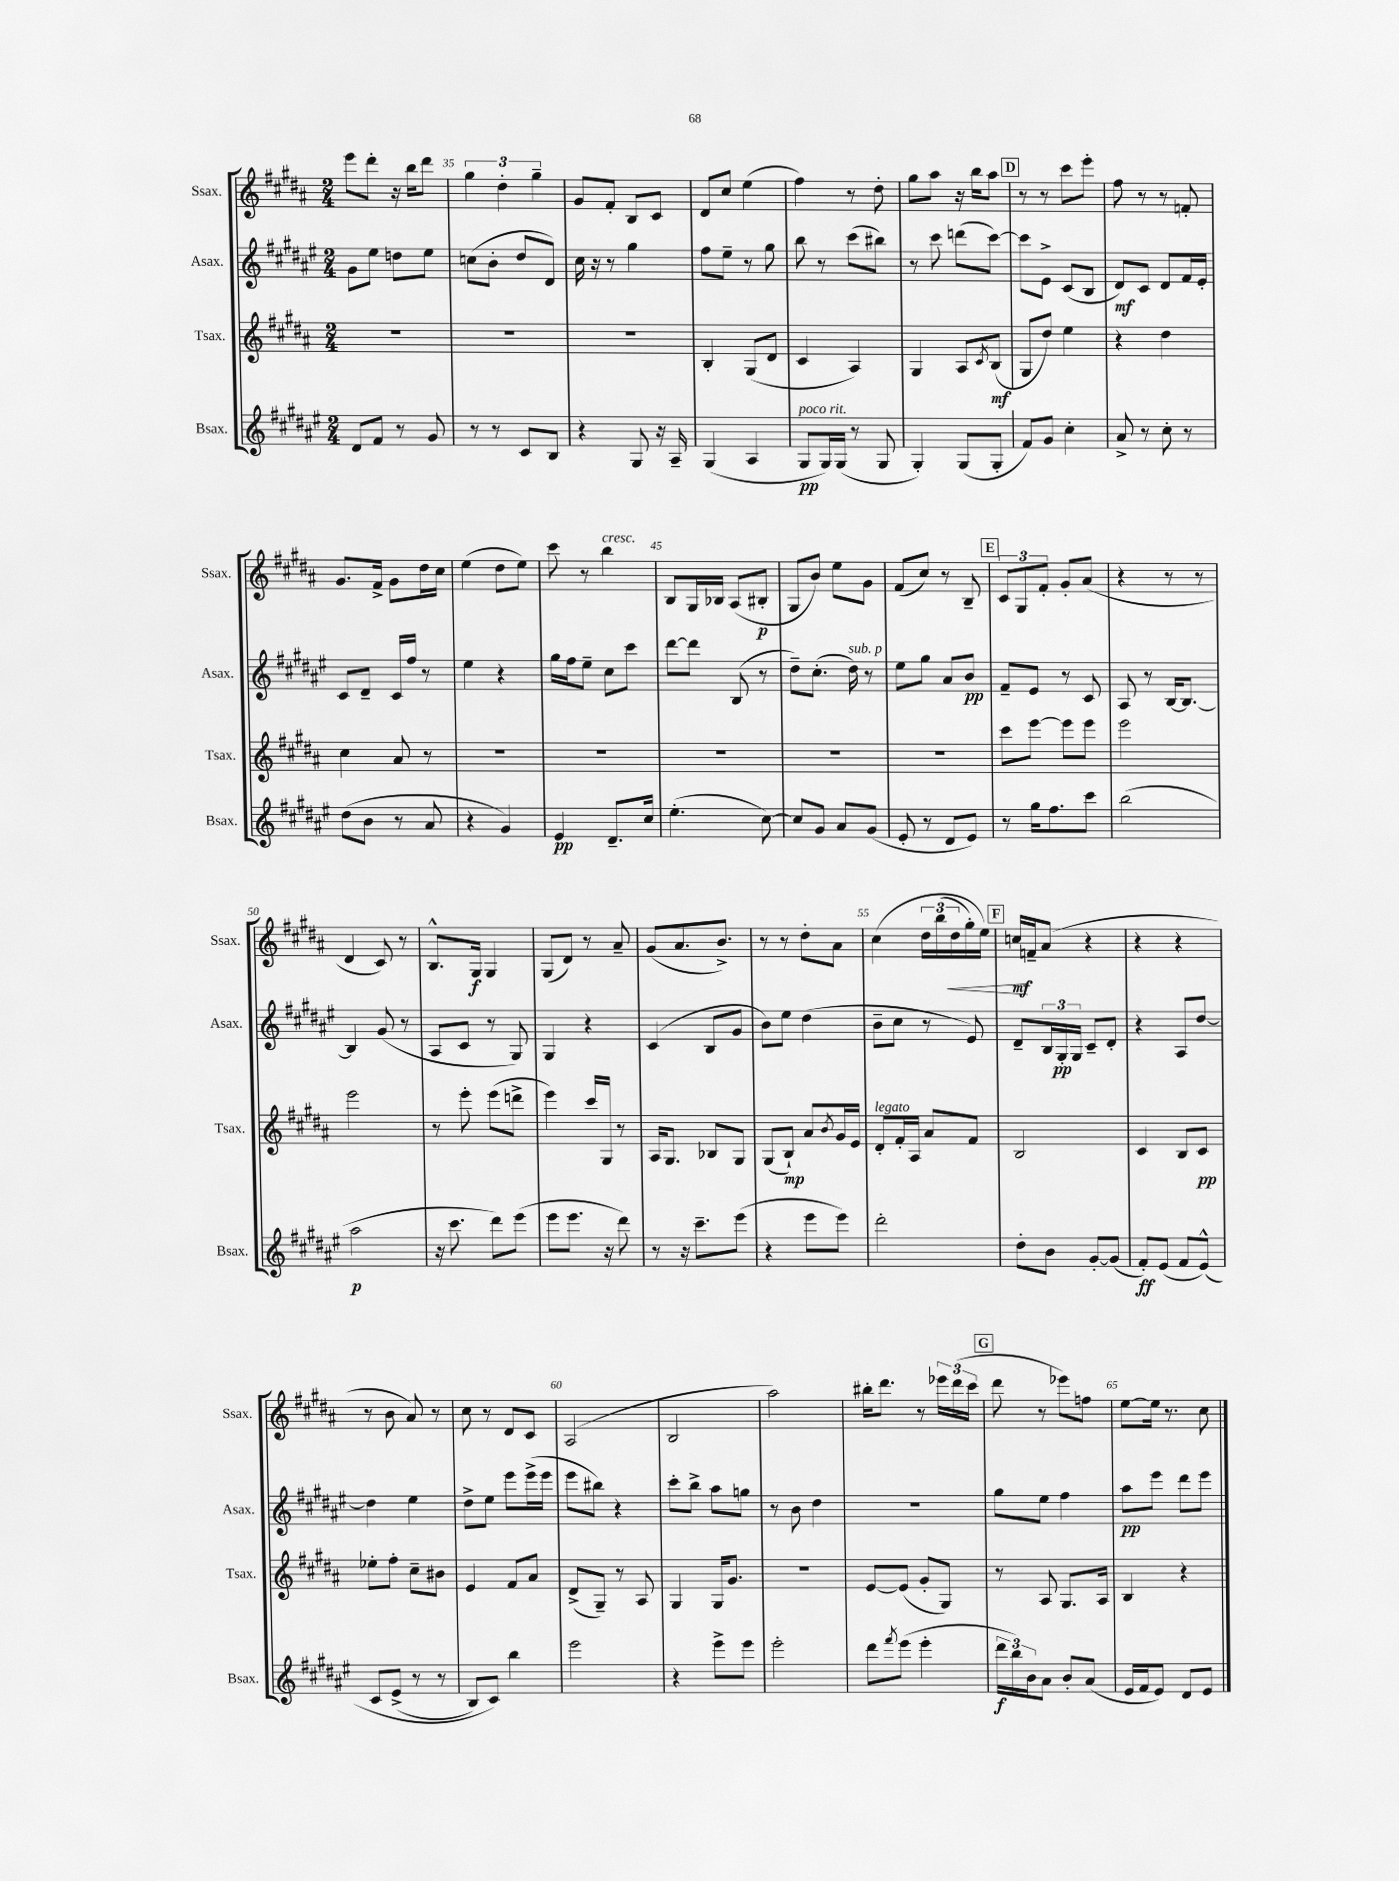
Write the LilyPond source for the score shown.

<<
\new StaffGroup <<
\new Staff = "s0" \with { instrumentName = "Ssax." shortInstrumentName = "Ssax." } {
    \clef treble \key b \major \numericTimeSignature \time 2/4
    e'''8 dis'''8-. r16 b''16 dis'''8 |
    \tuplet 3/2 { gis''4 dis''4-. gis''4-- } |
    gis'8 fis'8-. b8 cis'8 |
    dis'8 cis''8 e''4( |
    fis''4) r8 dis''8-. |
    gis''8 ais''8 r16 b''16 ais''8 |
    \mark \markup { \box "D" } r8 r8 cis'''8 e'''8-. |
    fis''8 r8 r8 f'8-. |
    gis'8. fis'16-> gis'8 dis''16 cis''16 |
    e''4( dis''8 e''8) |
    cis'''8 r8 b''4^\markup { \italic "cresc." } |
    b8 gis16 bes16 ais8( bis8-.\p |
    gis8 b'8) e''8 gis'8 |
    fis'8( cis''8) r8 b8-- |
    \mark \markup { \box "E" } \tuplet 3/2 { cis'8 gis8 fis'8-. } gis'8-. ais'8( |
    r4 r8 r8 |
    dis'4 cis'8) r8 |
    b8.-^ gis16\f gis4 |
    gis8( dis'8) r8 ais'8-- |
    gis'8( ais'8. b'8.->) |
    r8 r8 dis''8-. ais'8 |
    cis''4\( \tuplet 3/2 { dis''16 b''16( dis''16\< } gis''16-.) e''16\) |
    \mark \markup { \box "F" } c''16\mf\! f'16-- ais'8( r4 |
    r4 r4 |
    r8 b'8 ais'8) r8 |
    cis''8 r8 dis'8 cis'8 |
    ais2( |
    b2 |
    ais''2) |
    bis''16-. dis'''8. r8 \tuplet 3/2 { ees'''16 dis'''16( cis'''16 } |
    \mark \markup { \box "G" } dis'''8 r8 ees'''8) f''8 |
    e''8~ e''16 r8. cis''8 \bar "|." |
}
\new Staff = "s1" \with { instrumentName = "Asax." shortInstrumentName = "Asax." } {
    \clef treble \key fis \major \numericTimeSignature \time 2/4
    gis'8 eis''8 d''8 eis''8 |
    c''8( b'8-. dis''8 dis'8) |
    cis''16 r16 r8 gis''4 |
    fis''8 eis''8-- r8 gis''8 |
    b''8 r8 cis'''8( bis''8) |
    r8 cis'''8 d'''8( cis'''8~) |
    \mark \markup { \box "D" } cis'''8 eis'8-> cis'8( b8 |
    dis'8\mf) cis'8 dis'8 fis'16 eis'16-. |
    cis'8 dis'8-- cis'16 fis''16 r8 |
    eis''4 r4 |
    gis''16 fis''16 eis''8-- cis''8 cis'''8 |
    dis'''8~ dis'''8 b8( r8 |
    dis''8--) cis''8.-.( dis''16^\markup { \italic "sub. p" }) r8 |
    eis''8 gis''8 ais'8 b'8\pp |
    \mark \markup { \box "E" } fis'8-- eis'8 r8 cis'8 |
    ais8 r8 b16~ b8.~ |
    b4 gis'8( r8 |
    ais8 cis'8 r8 gis8) |
    gis4 r4 |
    cis'4( b8 gis'8 |
    b'8) eis''8 dis''4( |
    b'8-- cis''8 r8 eis'8) |
    \mark \markup { \box "F" } dis'8-- \tuplet 3/2 { b16 gis16-.\pp gis16 } cis'8-- dis'8-. |
    r4 ais8 dis''8~ |
    dis''4 eis''4 |
    dis''8-> eis''8 eis'''8 eis'''16->( eis'''16 |
    eis'''8 bis''8) r4 |
    cis'''8-. b''8-> ais''8 g''8 |
    r8 b'8 dis''4 |
    R2 |
    \mark \markup { \box "G" } gis''8 eis''8 fis''4 |
    ais''8\pp eis'''8 dis'''8 eis'''8 \bar "|." |
}
\new Staff = "s2" \with { instrumentName = "Tsax." shortInstrumentName = "Tsax." } {
    \clef treble \key b \major \numericTimeSignature \time 2/4
    R2 |
    R2 |
    R2 |
    b4-. gis8( dis'8 |
    cis'4 ais4) |
    gis4 ais8 \acciaccatura { cis'8 } b8\mf( |
    \mark \markup { \box "D" } gis8 dis''8) e''4 |
    r4 dis''4 |
    cis''4 ais'8 r8 |
    R2 |
    R2 |
    R2 |
    R2 |
    R2 |
    \mark \markup { \box "E" } cis'''8 e'''8~ e'''8 e'''8 |
    e'''2 |
    e'''2 |
    r8 e'''8-. e'''8( d'''8-> |
    e'''4) cis'''16 gis16 r8 |
    ais16 gis8. bes8 gis8 |
    gis8( b8-!\mp) ais'8 \acciaccatura { b'8 } gis'16 e'16 |
    dis'8-.^\markup { \italic "legato" } fis'16-. ais16 ais'8 fis'8 |
    \mark \markup { \box "F" } b2 |
    cis'4 b8 cis'8\pp |
    ees''8-. fis''8-. cis''8-- bis'8 |
    e'4 fis'8 ais'8 |
    dis'8->( gis8--) r8 ais8 |
    gis4 gis16 gis'8. |
    R2 |
    e'8~ e'8( gis'8-. gis8) |
    \mark \markup { \box "G" } r8 ais8 gis8. ais16 |
    b4 r4 \bar "|." |
}
\new Staff = "s3" \with { instrumentName = "Bsax." shortInstrumentName = "Bsax." } {
    \clef treble \key fis \major \numericTimeSignature \time 2/4
    dis'8 fis'8 r8 gis'8 |
    r8 r8 cis'8 b8 |
    r4 gis8 r16 ais16-- |
    gis4( ais4 |
    gis8\pp^\markup { \italic "poco rit." } gis16) gis16( r8 gis8 |
    gis4-.) gis8( gis8-. |
    \mark \markup { \box "D" } fis'8) gis'8 cis''4-. |
    ais'8-> r8 cis''8-. r8 |
    dis''8( b'8 r8 ais'8 |
    r4 gis'4) |
    eis'4\pp dis'8.-- cis''16 |
    eis''4.-.( cis''8~) |
    cis''8 gis'8 ais'8 gis'8( |
    eis'8-. r8 dis'8 eis'8) |
    \mark \markup { \box "E" } r8 gis''16 fis''8. cis'''8 |
    b''2( |
    ais''2\p |
    r16 cis'''8. dis'''8) eis'''8( |
    eis'''8 eis'''8. r16 dis'''8) |
    r8 r16 cis'''8.-- eis'''8( |
    r4 eis'''8 eis'''8) |
    dis'''2-. |
    \mark \markup { \box "F" } dis''8-. b'8 gis'8~-. gis'8( |
    fis'8-.\ff) eis'8( fis'8 eis'8-^)\( |
    cis'8 eis'8->( r8 r8 |
    b8) cis'8\) b''4 |
    eis'''2 |
    r4 eis'''8-> eis'''8 |
    eis'''2-. |
    dis'''8 \acciaccatura { fis'''8 } eis'''8( eis'''4-. |
    \mark \markup { \box "G" } \tuplet 3/2 { dis'''16\f b''16) b'16 } ais'8 b'8-. ais'8( |
    eis'16 fis'16 eis'8) dis'8 eis'8 \bar "|." |
}
>>
>>
\layout { \context { \Score currentBarNumber = #34 \override BarNumber.break-visibility = ##(#f #t #t) barNumberVisibility = #(every-nth-bar-number-visible 5) } }
